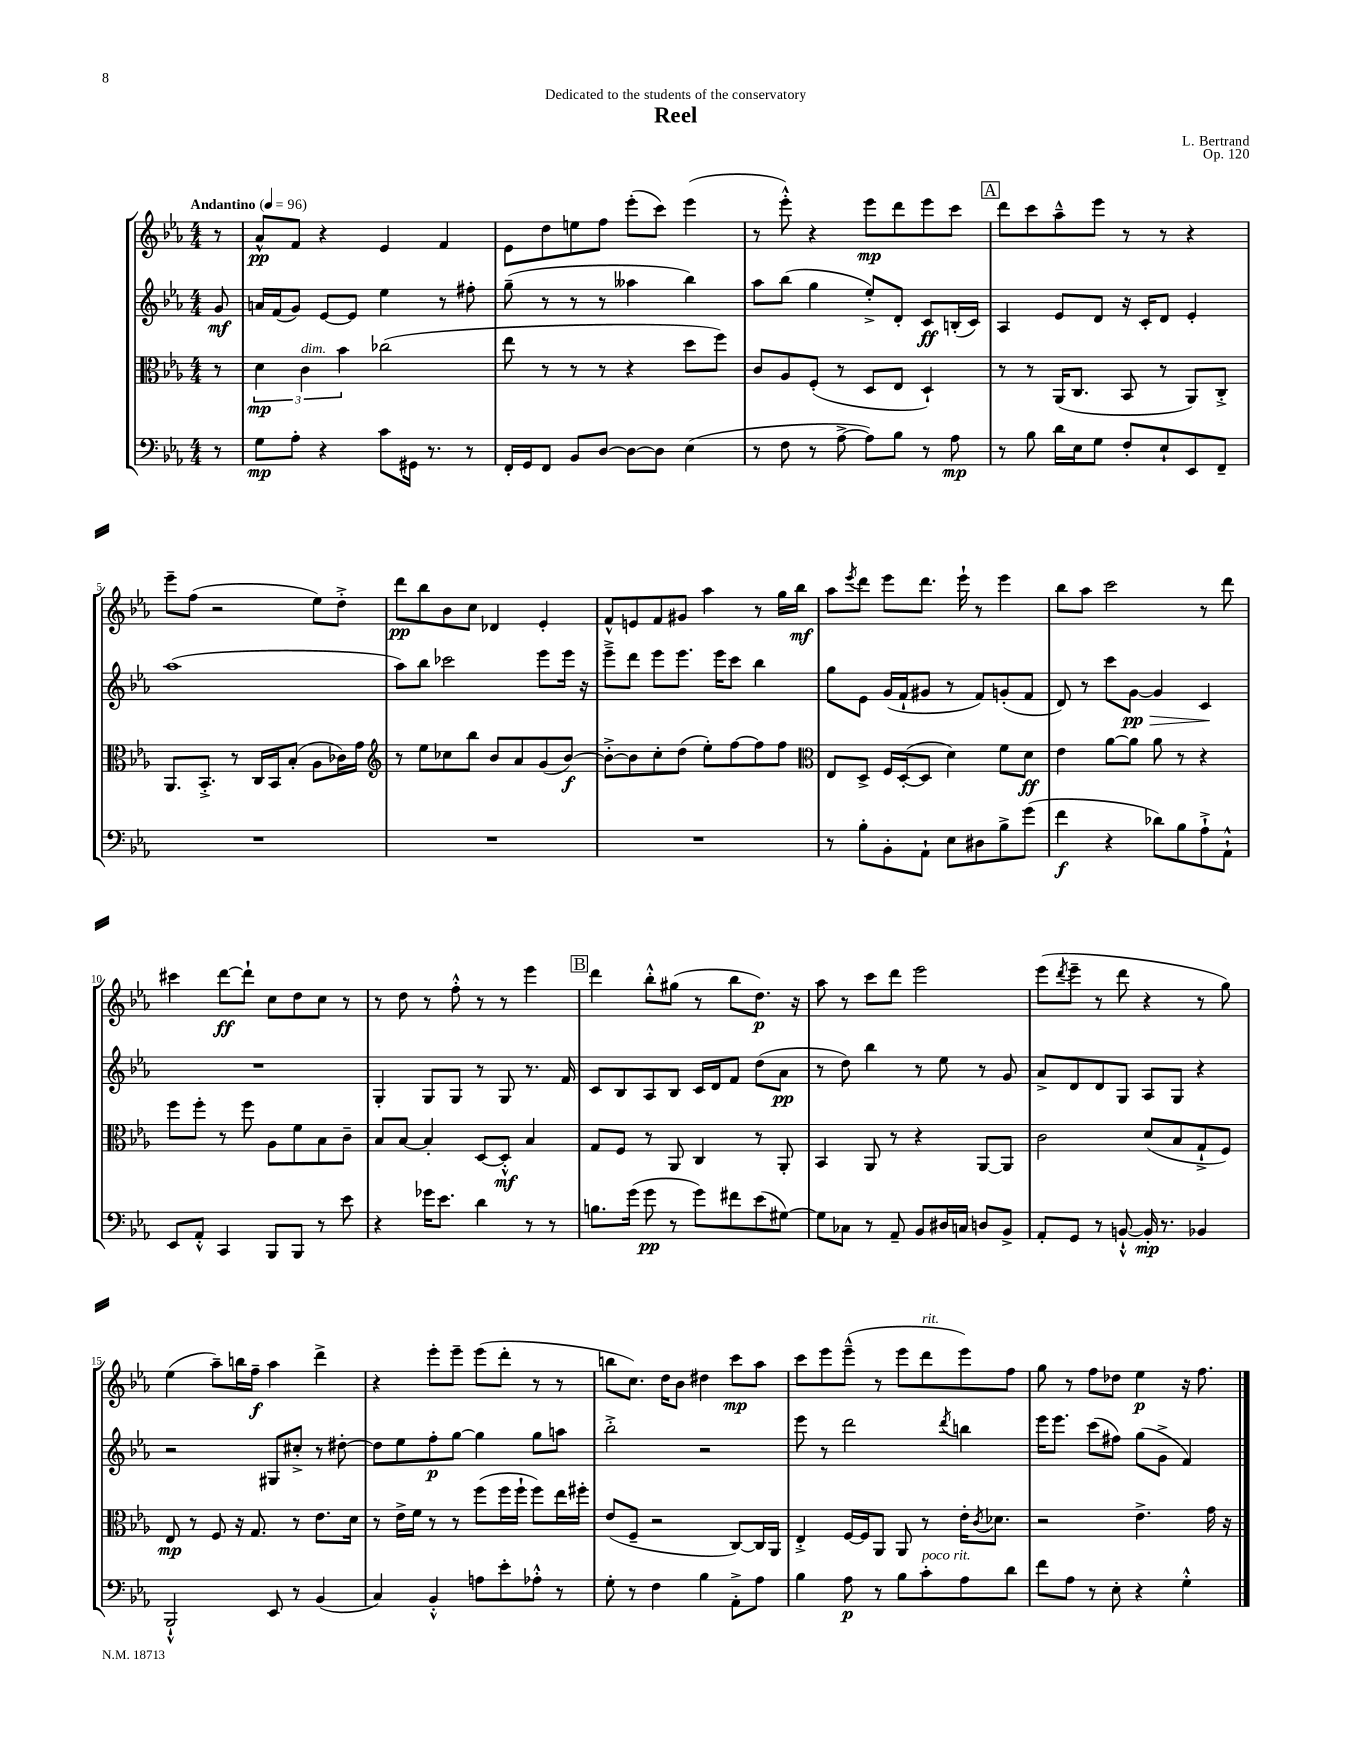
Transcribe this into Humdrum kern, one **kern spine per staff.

**kern	**dynam	**kern	**dynam	**kern	**dynam	**kern	**dynam
*part4	*part4	*part3	*part3	*part2	*part2	*part1	*part1
*staff4	*staff4	*staff3	*staff3	*staff2	*staff2	*staff1	*staff1
*clefF4	*	*clefC3	*	*clefG2	*	*clefG2	*
*k[b-e-a-]	*	*k[b-e-a-]	*	*k[b-e-a-]	*	*k[b-e-a-]	*
*M4/4	*	*M4/4	*	*M4/4	*	*M4/4	*
*MM96	*	*MM96	*	*MM96	*	*MM96	*
=	=	=	=	=	=	=	=
!	!	!	!	!	!	!LO:TX:a:B:t=Andantino	!
8r	.	8r	.	8g/	mf	8r	.
=1	=1	=1	=1	=1	=1	=1	=1
8G\L	mp	6d\	mp	16an/LL	.	8a-^^/L	pp
.	.	.	.	(16f/J	.	.	.
8A-'\J	.	.	.	8g/J)	.	8f/J	.
!	!	!LO:TX:a:i:t=dim.	!	!	!	!	!
.	.	6c\	.	.	.	.	.
4r	.	.	.	[8e-/L	.	4r	.
.	.	6b-\	.	.	.	.	.
.	.	.	.	8e-/J]	.	.	.
8c\L	.	(2cc-X\	.	4ee-\	.	4e-/	.
16GG#X\Jk	.	.	.	.	.	.	.
8.r	.	.	.	.	.	.	.
.	.	.	.	8r	.	4f/	.
8r	.	.	.	8ff#X'\	.	.	.
=2	=2	=2	=2	=2	=2	=2	=2
16FF'/LL	.	8ee-\	.	(8gg~\	.	8e-\L	.
16GG/J	.	.	.	.	.	.	.
8FF/J	.	8r	.	8r	.	8dd\	.
8BB-/L	.	8r	.	8r	.	8een\	.
[8D/J	.	8r	.	8r	.	8ff\J	.
8D\L_	.	4r	.	4aa--X\	.	(8eee-'\L	.
8D\J]	.	.	.	.	.	8ccc\J)	.
(4E-\	.	8dd\L	.	4bb-\)	.	(4eee-\	.
.	.	8ff\J)	.	.	.	.	.
=3	=3	=3	=3	=3	=3	=3	=3
8r	.	8c/L	.	8aa-\L	.	8r	.
8F\	.	8A-/	.	(8bb-\J	.	8eee-'^^\)	.
8r	.	(8F'/J	.	4gg\	.	4r	.
[8A-^\	.	8r	.	.	.	.	.
8A-\L])	.	8D/L	.	8ee-'^/L)	.	8eee-\L	mp
8B-\J	.	8E-/J	.	8d'/J	.	8ddd\	.
8r	.	4D`/)	.	8c/L	ff	8eee-\	.
8A-\	mp	.	.	(16Bn'/L	.	8ccc\J	.
.	.	.	.	16c/JJ)	.	.	.
!!LO:REH:place=s1:t=A
=4	=4	=4	=4	=4	=4	=4	=4
8r	.	8r	.	4A-/	.	8ddd\L	.
8B-\	.	8r	.	.	.	8ccc\	.
16d\LL	.	(16AA-/KL	.	8e-/L	.	8aa-~^^\	.
16E-\J	.	8.C/J	.	.	.	.	.
8G\J	.	.	.	8d/J	.	8eee-\J	.
8F'/L	.	8BB-/	.	16r	.	8r	.
.	.	.	.	16c'/KL	.	.	.
8E-`/	.	8r	.	8d/J	.	8r	.
8EE-/	.	8AA-/L)	.	4e-'/	.	4r	.
8FF~/J	.	8C'^/J	.	.	.	.	.
!!LO:LB:g=z
=5	=5	=5	=5	=5	=5	=5	=5
1r	.	8.AA-/L	.	(1aa-	.	8eee-~\L	.
.	.	.	.	.	.	(8ff\J	.
.	.	8.BB-'^/J	.	.	.	.	.
.	.	.	.	.	.	2r	.
.	.	8r	.	.	.	.	.
.	.	16C/LL	.	.	.	.	.
.	.	16BB-/J	.	.	.	.	.
.	.	(8B-'/J	.	.	.	.	.
.	.	8A-\L	.	.	.	8ee-\L)	.
.	.	16c-X\L)	.	.	.	8dd'^\J	.
.	.	16g\JJ	.	.	.	.	.
=6	=6	=6	=6	=6	=6	=6	=6
*	*	*clefG2	*	*	*	*	*
1r	.	8r	.	8aa-\L)	.	8ddd\L	pp
.	.	8ee-\L	.	8bb-\J	.	8bb-\	.
.	.	8cc-X\	.	2ccc-X\	.	8b-\	.
.	.	8bb-\J	.	.	.	8cc\J	.
.	.	8b-/L	.	.	.	4d-X/	.
.	.	8a-/	.	.	.	.	.
.	.	(8g/	.	8eee-\L	.	4e-'/	.
.	.	[8b-/J)	f	16eee-\Jk	.	.	.
.	.	.	.	16r	.	.	.
=7	=7	=7	=7	=7	=7	=7	=7
1r	.	8b-'^\L_	.	8eee-~^\L	.	8f^^/L	.
.	.	8b-\]	.	8ddd\J	.	8en/	.
.	.	8cc'\	.	8eee-\L	.	8f/	.
.	.	(8dd\J	.	8.eee-\J	.	8g#X/J	.
.	.	8ee-'\L)	.	.	.	4aa-\	.
.	.	.	.	16eee-\KL	.	.	.
.	.	[8ff\	.	8ccc\J	.	.	.
.	.	8ff\]	.	4bb-\	.	8r	.
.	.	8ff\J	.	.	.	16gg\LL	.
.	.	.	.	.	.	16bb-\JJ	mf
=8	=8	=8	=8	=8	=8	=8	=8
*	*	*clefC3	*	*	*	*	*
8r	.	8E-/L	.	8gg\L	.	8aa-\L	.
.	.	.	.	.	.	8qeee-/	.
8B-'\L	.	8D^/J	.	8e-\J	.	8ddd\J	.
8BB-'\	.	16F/LL	.	(16g/LL	.	8eee-\L	.
.	.	([16D'/J	.	16f`/J	.	.	.
8AA-`\J	.	8D/J]	.	8g#X/J	.	8.ddd\J	.
8E-\L	.	4d\)	.	8r	.	.	.
.	.	.	.	.	.	16eee-`\	.
8D#X\	.	.	.	8f/L)	.	8r	.
8B-^\	.	8f\L	.	(8gn'/	.	4eee-\	.
(8g\J	.	8d\J	ff	8f/J	.	.	.
=9	=9	=9	=9	=9	=9	=9	=9
4f\	f	4e-\	.	8d/)	.	8bb-\L	.
.	.	.	.	8r	.	8aa-\J	.
4r	.	[8a-\L	.	8ccc\L	.	2ccc\	.
!	!	!	!	!	!LO:HP:b	!	!
.	.	8a-\J]	.	[8g\J	> pp	.	.
8d-X\L)	.	8a-\	.	4g/]	.	.	.
8B-\	.	8r	.	.	.	.	.
8A-`^\	.	4r	.	4c/	.	8r	.
8AA-`^^\J	.	.	.	.	.	8ddd\	.
.	.	.	.	.	]	.	.
!!LO:LB:g=z
=10	=10	=10	=10	=10	=10	=10	=10
8EE-/L	.	8ff\L	.	1r	.	4ccc#X\	.
8AA-'^^/J	.	8ff'\J	.	.	.	.	.
4CC/	.	8r	.	.	.	[8ddd\L	ff
.	.	8ff\	.	.	.	8ddd`\J]	.
8BBB-/L	.	8A-\L	.	.	.	8cc\L	.
8BBB-/J	.	8f\	.	.	.	8dd\	.
8r	.	8B-\	.	.	.	8cc\J	.
8e-\	.	8c~\J	.	.	.	8r	.
=11	=11	=11	=11	=11	=11	=11	=11
4r	.	8B-/L	.	4G'/	.	8r	.
.	.	[8B-/J	.	.	.	8dd\	.
16g-X\KL	.	4B-'/]	.	8G/L	.	8r	.
8.e-\J	.	.	.	.	.	.	.
.	.	.	.	8G/J	.	8ff'^^\	.
4d\	.	[8D/L	.	8r	.	8r	.
.	.	8D'^^/J]	mf	8G/	.	8r	.
8r	.	4B-/	.	8.r	.	4eee-\	.
8r	.	.	.	.	.	.	.
.	.	.	.	16f/	.	.	.
!!LO:REH:place=s1:t=B
=12	=12	=12	=12	=12	=12	=12	=12
8.Bn\L	.	8G/L	.	8c/L	.	4ddd\	.
.	.	8F/J	.	8B-/	.	.	.
(16g\Jk	.	.	.	.	.	.	.
8g\	pp	8r	.	8A-/	.	8bb-'^^\L	.
8r	.	8AA-/	.	8B-/J	.	(8gg#X\J	.
8g\L)	.	4C/	.	16c/LL	.	8r	.
.	.	.	.	16d/J	.	.	.
8f#X\	.	.	.	8f/J	.	8bb-\L	.
(8e-\	.	8r	.	(8dd\L	.	8.dd\J)	p
[8G#X\J)	.	8AA-'/	.	8a-\J	pp	.	.
.	.	.	.	.	.	16r	.
=13	=13	=13	=13	=13	=13	=13	=13
8G#\L]	.	4BB-/	.	8r	.	8aa-\	.
8C-X\J	.	.	.	8dd\)	.	8r	.
8r	.	8AA-/	.	4bb-\	.	8ccc\L	.
8AA-~/	.	8r	.	.	.	8ddd\J	.
8BB-/L	.	4r	.	8r	.	2eee-\	.
16D#X/L	.	.	.	8ee-\	.	.	.
16Cn/JJ	.	.	.	.	.	.	.
8Dn/L	.	[8AA-/L	.	8r	.	.	.
8BB-^/J	.	8AA-/J]	.	8g/	.	.	.
=14	=14	=14	=14	=14	=14	=14	=14
8AA-'/L	.	2c\	.	8a-^/L	.	(8eee-\L	.
.	.	.	.	.	.	8qddd/	.
8GG/J	.	.	.	8d/	.	8eee-~\J	.
8r	.	.	.	8d/	.	8r	.
[8BBn`^^/	.	.	.	8G/J	.	8ddd\	.
16BB'/]	mp	(8d/L	.	8A-/L	.	4r	.
8.r	.	.	.	.	.	.	.
.	.	8B-/	.	8G/J	.	.	.
4BB-X/	.	8G`^/	.	4r	.	8r	.
.	.	8F/J)	.	.	.	8gg\)	.
!!LO:LB:g=z
=15	=15	=15	=15	=15	=15	=15	=15
2BBB-`^^/	.	8E-/	mp	2r	.	(4ee-\	.
.	.	8r	.	.	.	.	.
.	.	8F/	.	.	.	8aa-~\L)	.
.	.	16r	.	.	.	16bbn\L	.
.	.	8.G/	.	.	.	16ff~\JJ	f
8EE-/	.	.	.	8G#X/L	.	4aa-\	.
8r	.	8r	.	8cc#X'^/J	.	.	.
(4BB-/	.	8.e-\L	.	8r	.	4ddd^\	.
.	.	.	.	[8dd#X'\	.	.	.
.	.	16d\Jk	.	.	.	.	.
=16	=16	=16	=16	=16	=16	=16	=16
4C/)	.	8r	.	8dd#\L]	.	4r	.
.	.	16e-^\LL	.	8ee-\	.	.	.
.	.	16f\JJ	.	.	.	.	.
4BB-'^^/	.	8r	.	8ff'\	p	8eee-'\L	.
.	.	8r	.	[8gg\J	.	8eee-~\J	.
8An\L	.	(8ff\L	.	4gg\]	.	(8eee-\L	.
8e-'\	.	16ff\L	.	.	.	8ddd'\J	.
.	.	16ff`\JJ	.	.	.	.	.
8A-X'^^\J	.	8ff\L)	.	8gg\L	.	8r	.
8r	.	16ee-\L	.	8aan\J	.	8r	.
.	.	16ff#X'\JJ	.	.	.	.	.
=17	=17	=17	=17	=17	=17	=17	=17
8G'\	.	(8e-/L	.	2bb-'^\	.	8bbn\L	.
8r	.	8F~/J	.	.	.	8.cc\J)	.
4F\	.	2r	.	.	.	.	.
.	.	.	.	.	.	16dd\KL	.
.	.	.	.	.	.	8b-\J	.
4B-\	.	.	.	2r	.	4dd#X\	.
8AA-'^\L	.	[8C/L)	.	.	.	8ccc\L	mp
8A-\J	.	16C/L]	.	.	.	8aa-\J	.
.	.	16AA-/JJ	.	.	.	.	.
=18	=18	=18	=18	=18	=18	=18	=18
4B-\	.	4E-'^/	.	8eee-\	.	8ccc\L	.
.	.	.	.	8r	.	8eee-\	.
8A-\	p	[16F/LL	.	2ddd\	.	(8eee-~^^\J	.
.	.	16F/J]	.	.	.	.	.
8r	.	8AA-/J	.	.	.	8r	.
8B-\L	.	8AA-/	.	.	.	8eee-\L	.
!	!	!	!	!	!	!LO:TX:a:i:t=rit.	!
!LO:TX:a:i:t=poco rit.	!	!	!	!	!	!	!
8c'\	.	8r	.	.	.	8ddd\	.
.	.	.	.	8qddd/	.	.	.
8A-\	.	16e-'\KL	.	4bbn\	.	8eee-\)	.
.	.	8qc/	.	.	.	.	.
.	.	8.d-X\J	.	.	.	.	.
8d\J	.	.	.	.	.	8ff\J	.
=19	=19	=19	=19	=19	=19	=19	=19
8f\L	.	2r	.	16eee-\KL	.	8gg\	.
.	.	.	.	8.eee-\J	.	.	.
8A-\J	.	.	.	.	.	8r	.
8r	.	.	.	(8ccc\L	.	8ff\L	.
8E-'\	.	.	.	8ff#X\J)	.	8dd-X\J	.
4r	.	4.e-^\	.	(8gg\L	.	4ee-\	p
.	.	.	.	8g^\J	.	.	.
4G'^^\	.	.	.	4f/)	.	16r	.
.	.	.	.	.	.	8.ff\	.
.	.	16g\	.	.	.	.	.
.	.	16r	.	.	.	.	.
==	==	==	==	==	==	==	==
*-	*-	*-	*-	*-	*-	*-	*-
